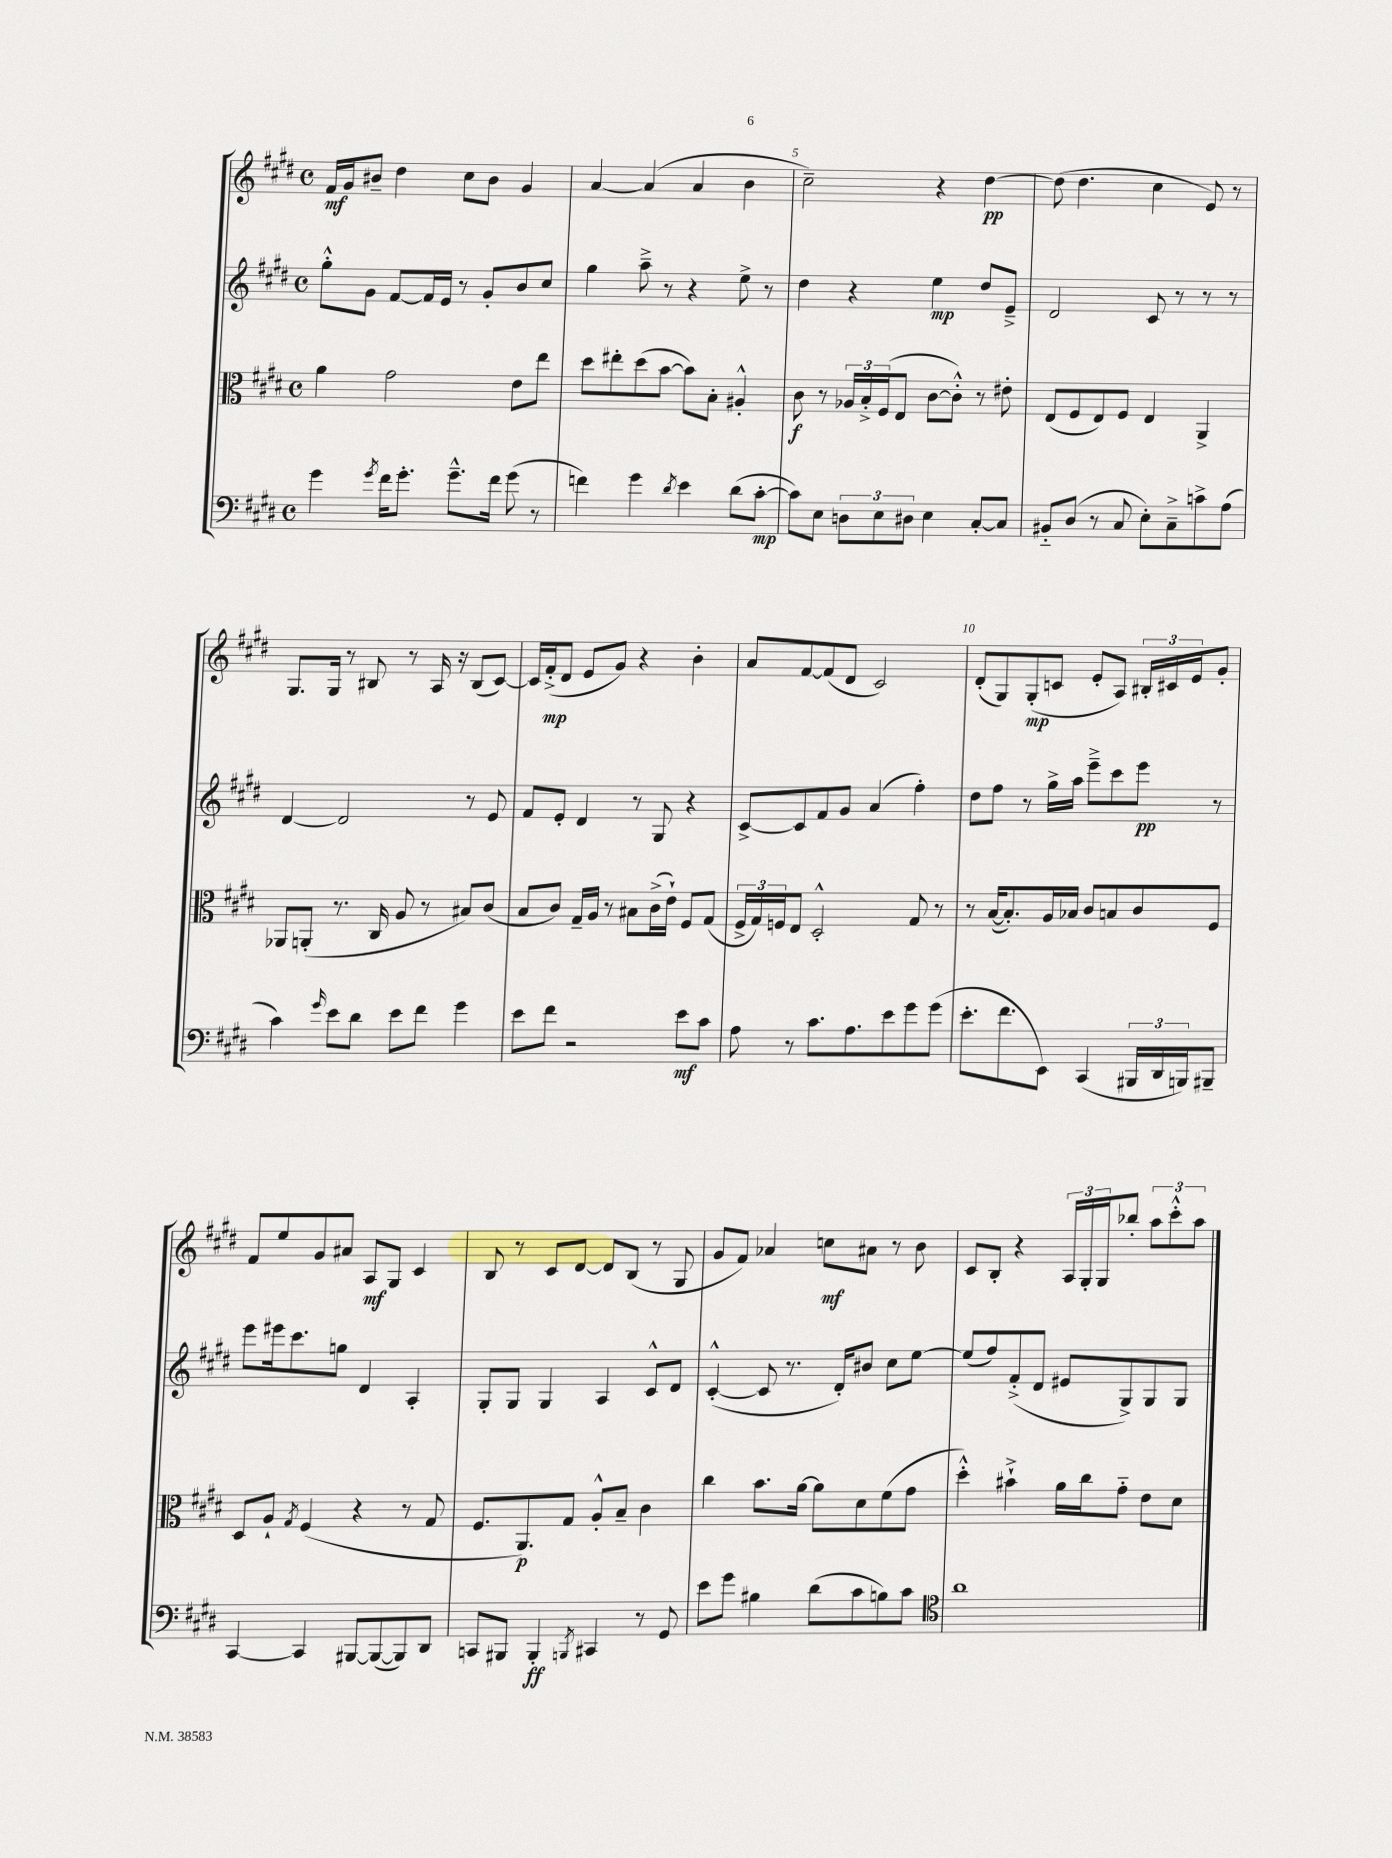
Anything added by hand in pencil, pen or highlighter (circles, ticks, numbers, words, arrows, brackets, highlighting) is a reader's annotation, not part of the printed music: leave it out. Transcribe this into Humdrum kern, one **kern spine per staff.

**kern	**kern	**kern	**kern
*staff4	*staff3	*staff2	*staff1
*clefF4	*clefC3	*clefG2	*clefG2
*k[f#c#g#d#]	*k[f#c#g#d#]	*k[f#c#g#d#]	*k[f#c#g#d#]
*M4/4	*M4/4	*M4/4	*M4/4
*met(c)	*met(c)	*met(c)	*met(c)
4g#\	4a\	8gg#'^^\L	16f#/LL
.	.	.	16g#/J
.	.	8g#\J	8b#~/J
8qg#/	.	.	.
16f#\LK	2g#\	[8f#/L	4dd#\
8.g#'\J	.	.	.
.	.	16f#/]L	.
.	.	16e/JJ	.
8.g#~^^\L	.	8r	8cc#\L
.	.	8g#'/L	8b#\J
16f#\Jk	.	.	.
(8g#\	8e\L	8b/	4g#/
8r	8ee\J	8cc#/J	.
=	=	=	=
4f\)	8dd#\L	4gg#\	[4a/
.	8ee#'\	.	.
4g#\	(8dd#\	8aa~^\	(4a/]
.	[8b\J	8r	.
8qd#/	.	.	.
4e\	8b\]L)	4r	4a/
.	8B'\J	.	.
(8d#\L	4A#'^^/	8ee^\	4b\
[8c#'\J	.	8r	.
=	=	=	=
8c#\]L)	8c#\	4dd#\	2cc#~\)
8E\J	8r	.	.
12D\L	24A-/LL	4r	.
.	24B'^/	.	.
12E\	(24F#/J	.	.
.	8E/J	.	.
12D#\J	.	.	.
4E\	[8c#\L	4ee\	4r
.	8c#'^^\]J)	.	.
[8C#'/L	8r	8dd#/L	[4dd#\
8C#/]J	8e#'\	8e~^/J	.
=	=	=	=
8BB#'~/L	(8E/L	2d#/	(8dd#\]
(8D#/J	8F#/	.	4.dd#\
8r	8E/)	.	.
8C#/	8F#/J	.	.
8E'\L)	4E/	8c#/	4cc#\
8C#~^\	.	8r	.
8c^\	4AA^/	8r	8e/)
(8A\J	.	8r	8r
=	=	=	=
4c#\)	8AA-/L	[4d#/	8.G#/L
.	(8AA'/J	.	.
.	.	.	16G#/Jk
16qqg#/	.	.	.
8e\L	8.r	2d#/]	8r
8d#\J	.	.	8B#/
.	16C#/	.	.
8e\L	8A/	.	8r
8f#\J	8r	.	16A/
.	.	.	16r
4g#\	8B#/L)	8r	(8B#/L
.	(8c#/J	8e/	[8c#/J)
=	=	=	=
8e\L	8B/L	8f#/L	16c#/]LL
.	.	.	(16f#'^/J
8f#\J	8c#/J)	8e'/J	8d#/J
2r	16G#~/LL	4d#/	8e/L
.	16A/JJ	.	.
.	8r	.	8g#/J)
.	8B#\L	8r	4r
.	(16c#^\L	8G#/	.
.	16e`\JJ)	.	.
8e\L	8F#/L	4r	4b'\
8c#\J	(8G#/J	.	.
=	=	=	=
8A\	24F#^/LL	[8c#^/L	8a/L
.	24G#/)	.	.
.	24F/J	.	.
8r	8E/J	8c#/]	[8f#/
8.c#\L	2D#'^^/	8f#/	(8f#/]
.	.	8g#/J	8d#/J
8.A\	.	.	.
.	.	(4a/	2c#/)
8e\	.	.	.
8g#\	8G#/	4ff#'\)	.
(8g#\J	8r	.	.
=	=	=	=
8.e'\L	8r	8dd#\L	(8d#'/L
.	([16B/LK	8ff#\J	8G#/)
8.f#\	8.B'/])	.	.
.	.	8r	(8G#'/
8EE\J)	16A/L	16gg#^\LL	8c/J
.	16B-/JJ	16aa\JJ	.
(4CC#/	8c#/L	8eee~^\L	8e'/L
.	8B/	8ccc#\	8A/J)
24BBB#/LL	8c#/	8eee\J	24B#'/LL
24DD#/	.	.	24c#/
24BBB/J)	.	.	24e/J
8BBB#~/J	8F#/J	8r	8g#'/J
=	=	=	=
[4CC#/	8D#/L	8eee\L	8f#/L
.	8A`/J	16eee#\k	8ee/
.	.	8.ccc#\	.
.	8qG#/	.	.
4CC#/]	(4F#/	.	8g#/
.	.	8gg\J	8a#/J
[8BBB#/L	4r	4d#/	8A/L
(8BBB#/_	.	.	8G#/J
8BBB#/])	8r	4A'/	4c#/
8DD#/J	8G#/	.	.
=	=	=	=
8CC/L	8.F#/L	8G#'/L	8B/
8BBB#/J	.	8G#/J	8r
.	8.AA/)	.	.
4BBB#'/	.	4G#/	8c#/L
.	8G#/J	.	[8d#/J
8qBBB/	.	.	.
4CC#/	8A'^^/L	4A/	8d#/]L
.	8B~/J	.	(8B/J
8r	4c#\	8c#^^/L	8r
8GG#/	.	8d#/J	8G#/
=	=	=	=
8e\L	4cc#\	([4c#'^^/	8g#/L
8g#\J	.	.	8f#/J)
4B#\	8.b\L	8c#/]	4a-/
.	.	8.r	.
.	[16a\Jk	.	.
(8d#\L	8a\]L	.	8cc\L
.	.	16d#'/LK)	.
8c#\	8d#\	8b#/J	8a#\J
8B\)	(8f#\	8cc#\L	8r
8c#\J	8g#\J	[8ee\J	8b\
=	=	=	=
*clefC4	*	*	*
1a	4dd#'^^\)	(8ee/]L	8c#/L
.	.	8ff#/)	8B'/J
.	4b#`^\	(8f#'^/	4r
.	.	8d#/J	.
.	16a\LL	8e#/L	24A/LL
.	.	.	24G#'/
.	16cc#\J	.	.
.	.	.	24G#/J
.	8g#'~\J	8G#^/)	8bb-'/J
.	8e\L	8G#/	12aa\L
.	.	.	12ccc#'^^\
.	8d#\J	8G#/J	.
.	.	.	12aa\J
==	==	==	==
*-	*-	*-	*-
